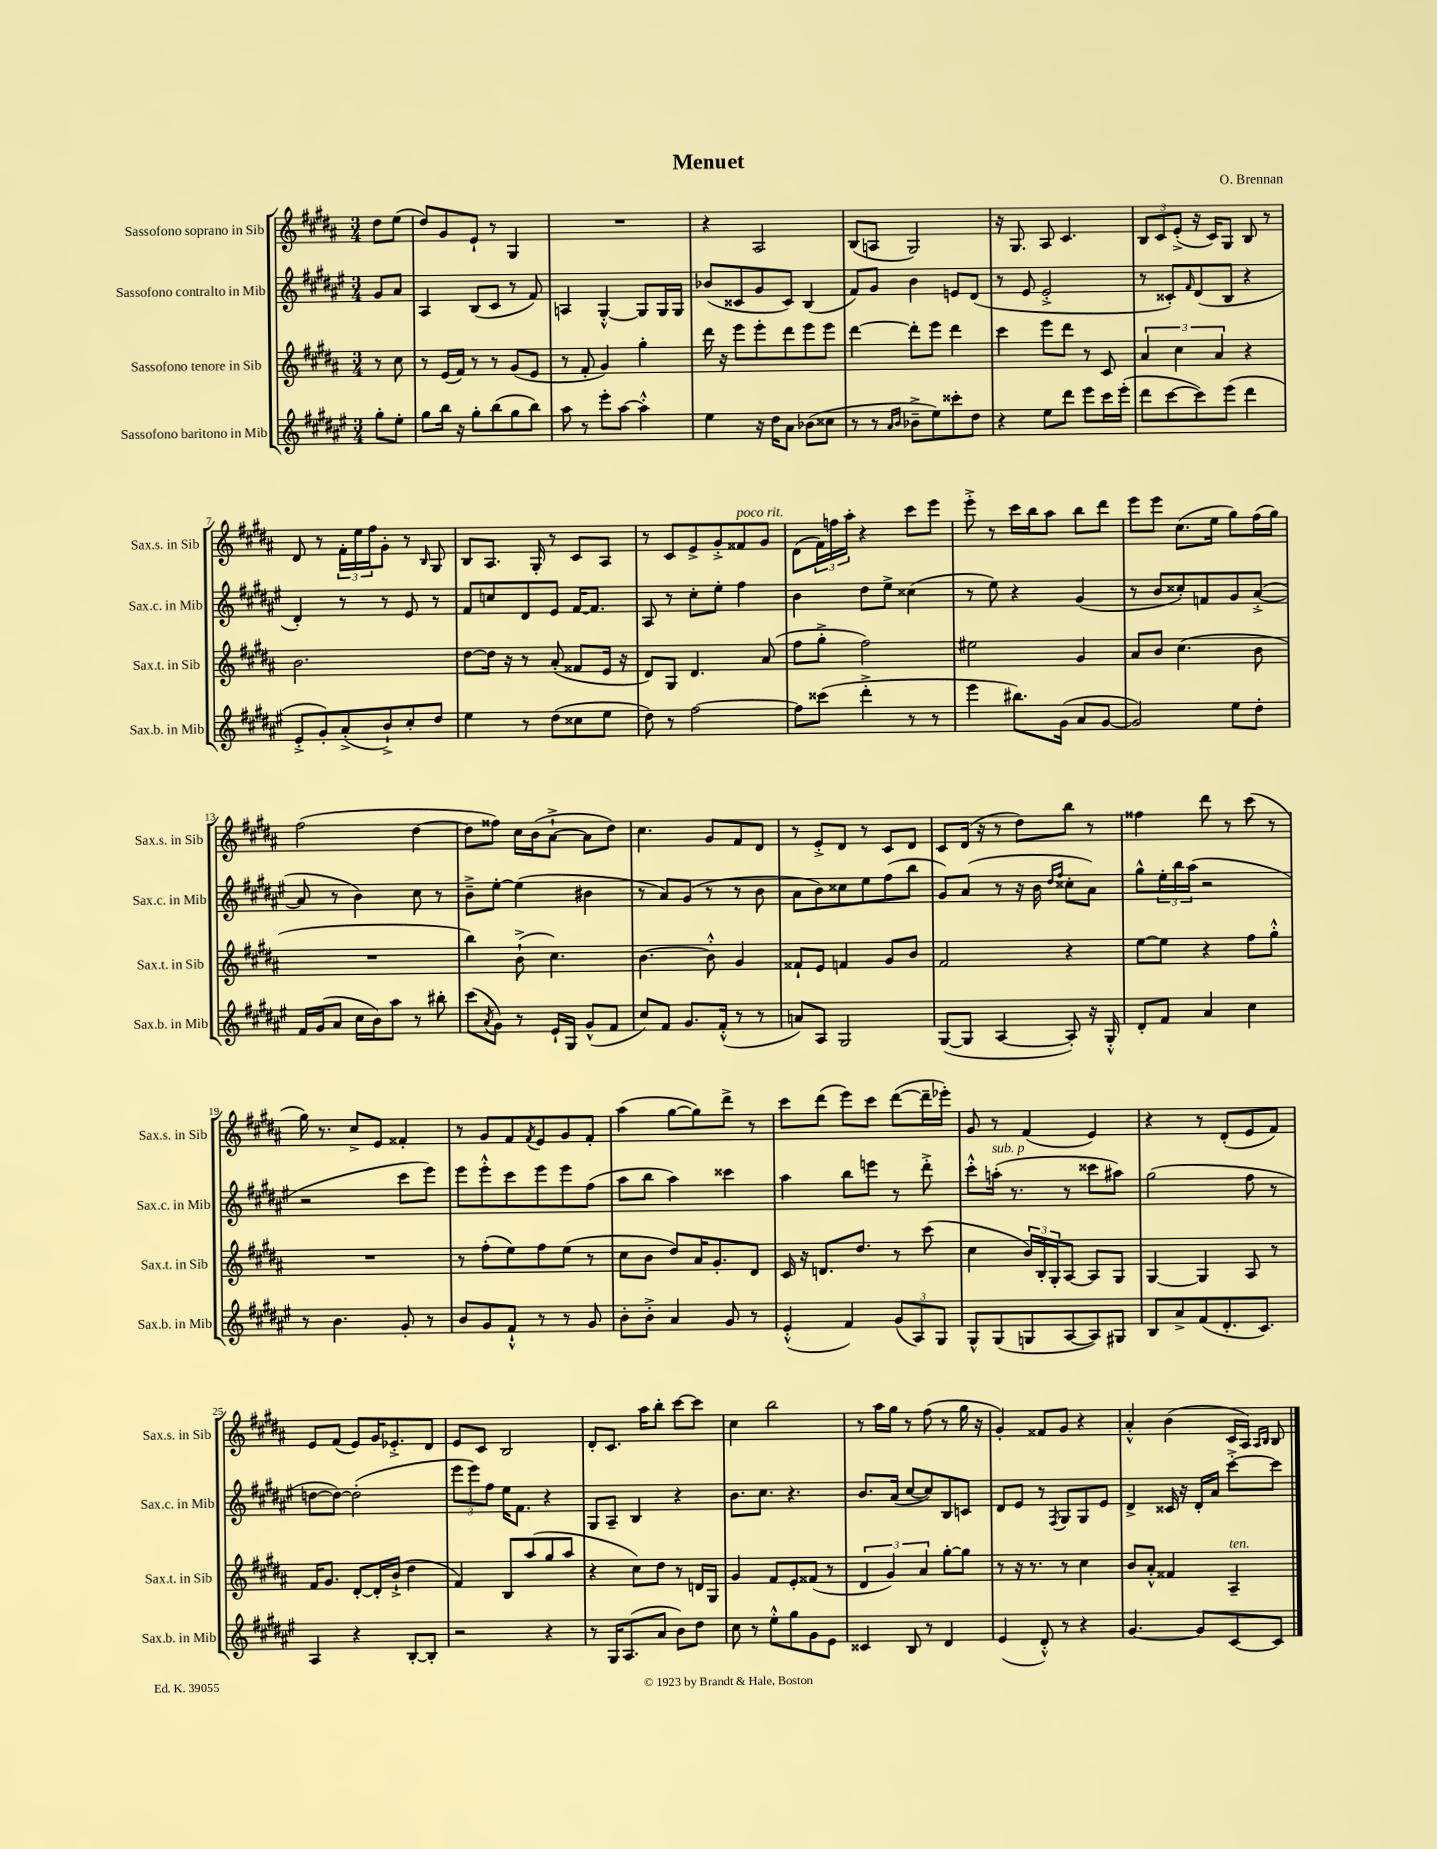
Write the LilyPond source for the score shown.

\header { title = "Menuet" composer = "O. Brennan" }
<<
\new StaffGroup <<
\new Staff = "s0" \with { instrumentName = "Sassofono soprano in Sib" shortInstrumentName = "Sax.s. in Sib" } {
    \clef treble \key b \major \numericTimeSignature \time 3/4 \partial 4
    dis''8 e''8( |
    dis''8) gis'8 e'8-! r8 gis4 |
    R2. |
    r4 ais2 |
    b8( a8 gis2) |
    r16 gis8. ais8 cis'4. |
    \tuplet 3/2 { b8 cis'8 e'8-.->( } r16 cis'16) gis8 b8 r8 |
    dis'8 r8 \tuplet 3/2 { fis'16-. e''16 fis''16 } gis'8-. r8 \grace { b16 } gis8 |
    b8 ais8. gis16-. r8 cis'8 ais8 |
    r8 cis'8 e'8-> gis'8-.-> fisis'8^\markup { \italic "poco rit." } gis'8 |
    dis'8( \tuplet 3/2 { fis'16) f''16 ais''16-. } r4 cis'''8 e'''8 |
    e'''8-.-> r8 cis'''16 b''16 ais''8 b''8 dis'''8 |
    e'''8 e'''8 cis''8.( e''16 gis''8) fis''16( gis''16) |
    fis''2( dis''4~ |
    dis''8 fisis''8) cis''16 b'16( ais'8~-!-> ais'8 dis''8) |
    cis''4. gis'8 fis'8 dis'8 |
    r8 e'8-.-> dis'8 r8 cis'8 dis'8 |
    cis'8 dis'16( r16 r8 dis''8) b''8 r8 |
    fisis''4 dis'''8 r8 cis'''8( r8 |
    gis''16) r8. cis''8-> e'8 fisis'4-. |
    r8 gis'8 fis'8 \acciaccatura { fis'8 } e'8 gis'8 fis'8-. |
    ais''4( gis''8~ gis''8) dis'''8-> r8 |
    cis'''8 dis'''8( e'''8) cis'''8 dis'''8~( dis'''16-- ees'''16-.) |
    gis'8 r8 fis'4( e'4) |
    r4 r8 dis'8-.( e'8 fis'8) |
    e'8 fis'8( e'8) gis'16 ees'8.-.-> dis'8 |
    e'8 cis'8 b2 |
    dis'8-. cis'8. ais''16 b''8-. cis'''8~ cis'''8 |
    cis''4 b''2 |
    r8 ais''16 gis''16 r8 fis''8( r8 gis''16 r16 |
    gis'4-.) fisis'8 gis'8 r4 |
    ais'4-.-^ b'4( cis'16 ais16) \grace { ais16 b16 } b8 \bar "|." |
}
\new Staff = "s1" \with { instrumentName = "Sassofono contralto in Mib" shortInstrumentName = "Sax.c. in Mib" } {
    \clef treble \key fis \major \numericTimeSignature \time 3/4 \partial 4
    gis'8 ais'8 |
    ais4 b8( cis'8 r8 fis'8) |
    a4 gis4~-.-^ gis8 gis16 gis16 |
    bes'8( cisis'8 gis'8 cisis'8) b4( |
    fis'8) gis'8 b'4 e'8 dis'8( |
    r8 eis'8 eis'2-.-> |
    r8 cisis'8-.) \grace { fis'16 } dis'8( b8 r4 |
    dis'4-.) r8 r8 eis'8 r8 |
    fis'8 c''8 dis'8 eis'8 fis'16~ fis'8. |
    ais8 r8 cis''8-. eis''8-. fis''4 |
    b'4 dis''8 eis''8-> cisis''4( |
    r8 eis''8) r4 gis'4( |
    r8 b'8 cisis''8-.) f'8 gis'8 ais'8~-.->( |
    ais'8 r8 b'4) cis''8 r8 |
    b'8---> eis''8~-. eis''4( bis'4 |
    r8 ais'8) gis'8( r8 r8 b'8 |
    ais'8 b'8) cisis''8 eis''8 fis''8( b''8 |
    gis'8) ais'8( r8 r16 b'16 \grace { dis''16 fis''16 } cisis''8-. ais'8) |
    gis''8-^ \tuplet 3/2 { eis''16-. b''16 ais''16( } r2 |
    r2 cis'''8 eis'''8) |
    eis'''8 eis'''8-.-^ cis'''8 eis'''8 eis'''8 fis''8( |
    ais''8 b''8 ais''4) cisis'''4 |
    ais''4 b''8 e'''8 r8 dis'''8-.-> |
    cis'''8-.-^ a''16-.^\markup { \italic "sub. p" }( r8. r8 cisis'''8 ais''8) |
    gis''2( fis''8 r8 |
    d''8~ d''8~) d''2-.( |
    \tuplet 3/2 { eis'''8 eis'''8) fis''8 } eis''16 fis'8. r4 |
    gis8 ais8-- b4 r4 |
    b'8. cis''8. r4. |
    b'8. ais'16( cis''8~ cis''8) b8 c'8 |
    dis'8 eis'8 r8 \acciaccatura { fis8 } gis8 gis8 eis'8 |
    dis'4-> cisis'16 r16 dis'16-. ais'16 cis'''8~-.-> cis'''8 \bar "|." |
}
\new Staff = "s2" \with { instrumentName = "Sassofono tenore in Sib" shortInstrumentName = "Sax.t. in Sib" } {
    \clef treble \key b \major \numericTimeSignature \time 3/4 \partial 4
    r8 cis''8 |
    r8 e'16( fis'16) r8 r8 gis'8( e'8 |
    r8 fis'8-. gis'4) gis''4-. |
    dis'''16 r16 e'''8 e'''8-. dis'''8 e'''8 e'''8 |
    dis'''4~ dis'''8-. e'''8 dis'''4 |
    cis'''4 e'''8 dis'''8 r8 cis'8 |
    \tuplet 3/2 { ais'4 cis''4 ais'4 } r4 |
    b'2. |
    dis''8~ dis''16 r16 r8 ais'8-.( fisis'8 e'16 r16 |
    dis'8) gis8 dis'4. ais'8( |
    fis''8 gis''8-.-> fis''2) |
    eis''2 gis'4 |
    ais'8 b'8 cis''4.( b'8 |
    R2. |
    b''4) b'8-!->( cis''4.) |
    b'4.~ b'8-.-^ gis'4 |
    fisis'8-! e'8 f'4 gis'8 b'8 |
    fis'2 r4 |
    e''8~ e''8 r4 fis''8 gis''8-.-^ |
    R2. |
    r8 fis''8-.( e''8) fis''8 e''8( r8 |
    cis''8 b'8 dis''8) ais'16 gis'8.-. dis'8 |
    cis'16 r16 d'8. dis''8. r8 cis'''8( |
    cis''4 \tuplet 3/2 { b'16) b16-. gis16-. } ais8~ ais8 gis8 |
    gis4~ gis4 ais8 r8 |
    fis'16 gis'8. dis'8~-. dis'16-. b'16-!->( dis''4 |
    fis'4) b8 ais''8( gis''8 ais''8 |
    r4 cis''8) dis''8 r8 d'16 gis16 |
    gis'4 fis'8 e'8-. fisis'8( r8 |
    \tuplet 3/2 { dis'4 gis'4) ais'4 } gis''8~-. gis''8 |
    r8 r16 r8. r8 cis''4 |
    b'8 ais'8-.-^ fisis'4 ais4--^\markup { \italic "ten." } \bar "|." |
}
\new Staff = "s3" \with { instrumentName = "Sassofono baritono in Mib" shortInstrumentName = "Sax.b. in Mib" } {
    \clef treble \key fis \major \numericTimeSignature \time 3/4 \partial 4
    gis''8-. eis''8-. |
    gis''8 b''16 r16 gis''8-. b''8( gis''8 b''8) |
    ais''8 r8 eis'''8-. ais''8~ ais''4-.-^ |
    eis''4 r16 dis''16 ais'8 bes'8( cisis''8 |
    r8 r8 \grace { ais'16 b'16 } bes'8---> eis''8) cisis'''8-. dis''8 |
    r4 eis''8 dis'''8 eis'''8 cis'''16 eis'''16-.( |
    dis'''8 cis'''8~ cis'''8) eis'''8( dis'''4 |
    eis'8-.-> gis'8-.) ais'8-.->( b'8-!->) cis''8-. dis''8 |
    eis''4 r8 dis''8( cisis''8 eis''8 |
    dis''8) r8 fis''2~ |
    fis''8 cisis'''8( dis'''4-.-> r8 r8 |
    eis'''4 bis''8.) gis'16( ais'8 gis'8~ |
    gis'2) eis''8 dis''8-. |
    fis'16 gis'16( ais'8 cis''16 b'16) ais''8 r8 bis''8-. |
    cis'''8( \acciaccatura { ais'8 } gis'8) r8 eis'16-! gis16 gis'8-^( fis'8 |
    cis''8) fis'8 gis'8. fis'16-.-^( r8 r8 |
    a'8) ais8 gis2 |
    gis8~( gis8 ais4~ ais8-.) r16 gis16-.-^ |
    dis'8-. fis'8 ais'4 cis''4 |
    r8 b'4. gis'8-. r8 |
    b'8 gis'8 fis'8-!-^ r8 r8 gis'8 |
    b'8-. b'8-.-> ais'4 gis'8 r8 |
    eis'4-.-^( fis'4) \tuplet 3/2 { gis'8( ais8) gis8 } |
    gis8-^ gis8( g8 ais8~ ais8) gis8 |
    b8 ais'8-> fis'8( dis'8.-. cis'8.) |
    ais4 r4 b8~-. b8-. |
    r2 r4 |
    r8 gis16 ais8.( ais'8 b'8) dis''8 |
    cis''8 r8 eis''8-.-^ gis''8 gis'8 eis'8 |
    cisis'4 b8 r8 dis'4 |
    eis'4( dis'8-.-^) r8 r4 |
    gis'4.~ gis'8 cis'8~ cis'8 \bar "|." |
}
>>
>>
